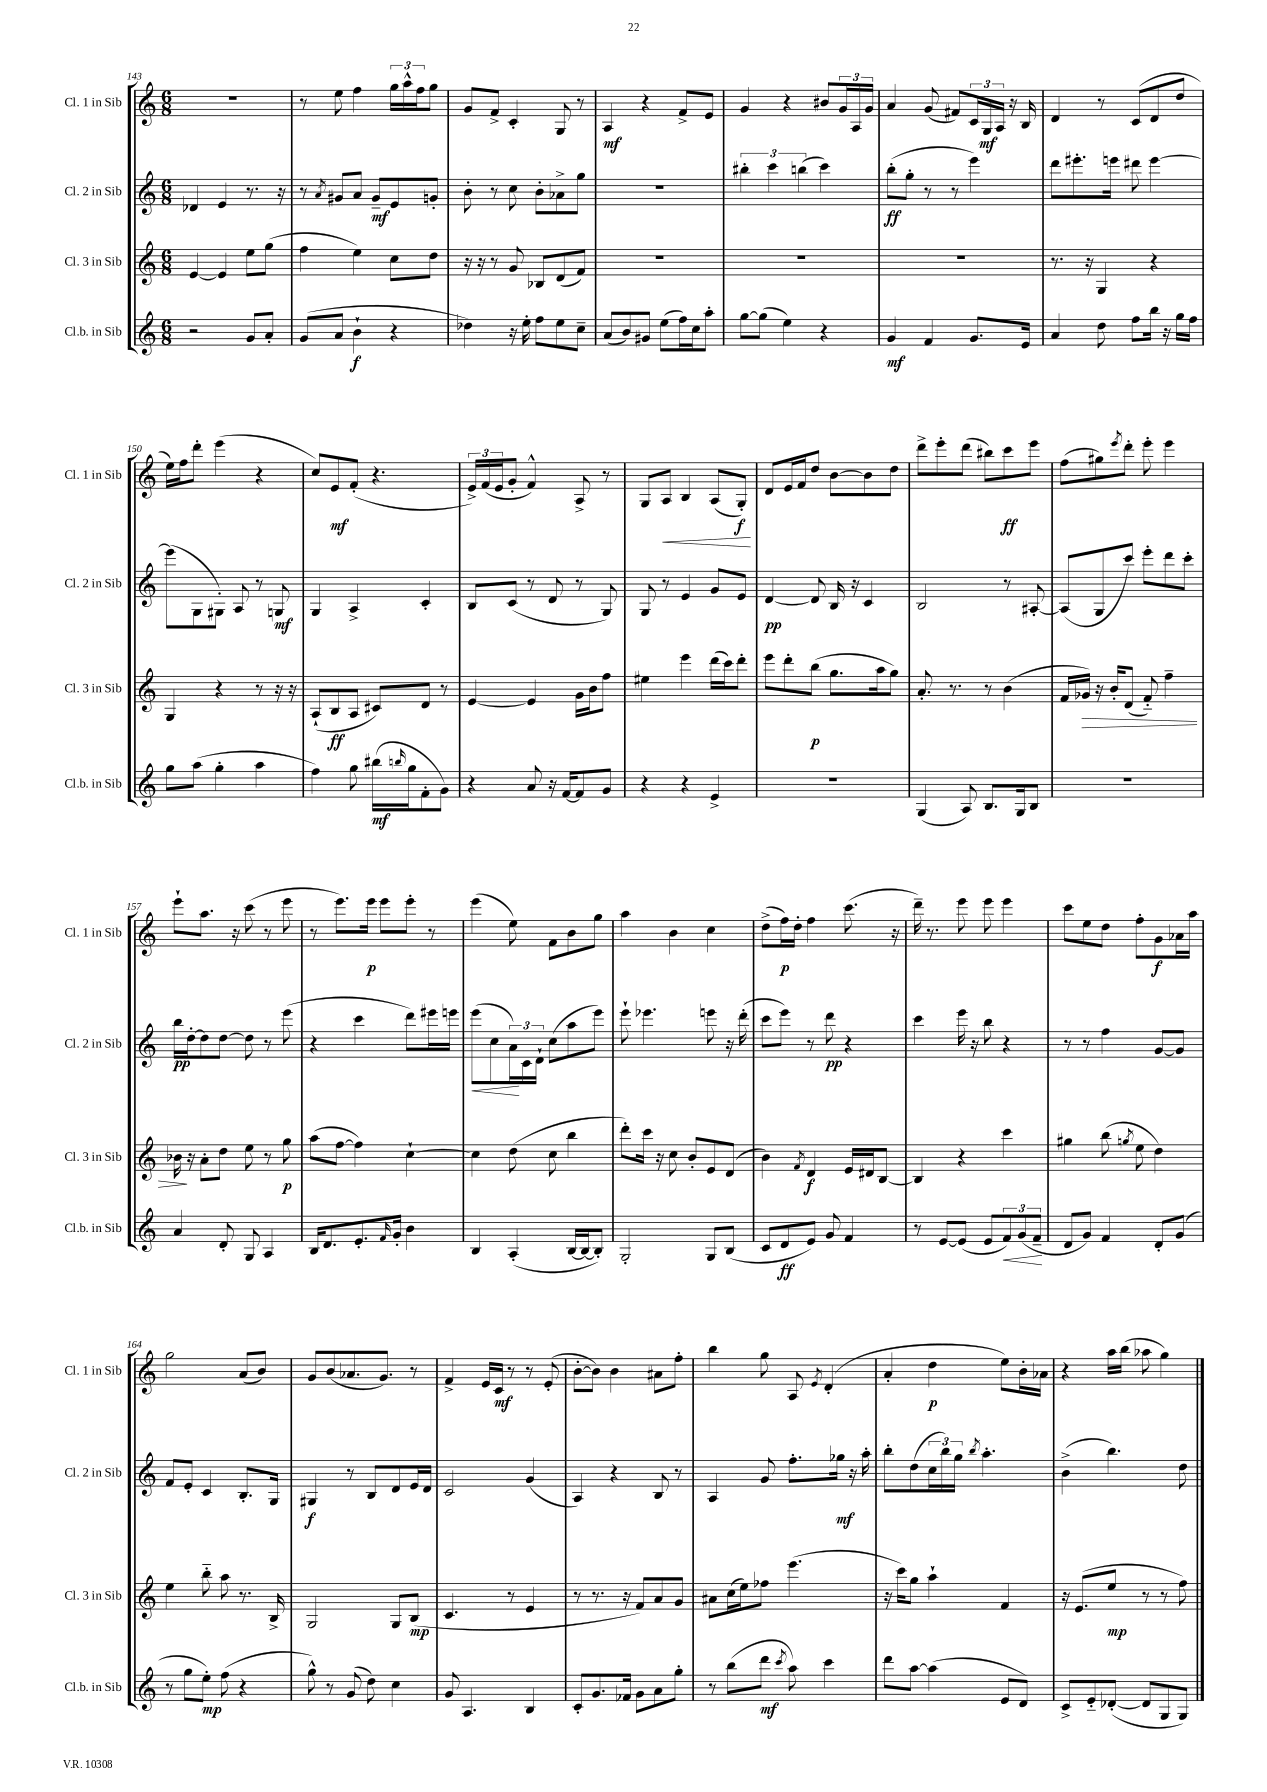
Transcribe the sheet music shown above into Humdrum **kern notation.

**kern	**kern	**kern	**kern
*staff4	*staff3	*staff2	*staff1
*clefG2	*clefG2	*clefG2	*clefG2
*k[]	*k[]	*k[]	*k[]
*M6/8	*M6/8	*M6/8	*M6/8
2r	[4e	4d-	2.r
.	4e]	4e	.
8g	8ee	8.r	.
8a'	(8gg	.	.
.	.	16r	.
=	=	=	=
(8g	4ff	8r	8r
.	.	8qa	.
8a	.	8g#	8ee
4b`	4ee)	8a	4ff
.	.	8g#~	.
4r	8cc	8e	24gg
.	.	.	24aa^^
.	.	.	24ff
.	8dd	8g'	8gg
=	=	=	=
4dd-)	16r	8b'	8g
.	16r	.	.
.	8r	8r	8f^
16r	8g	8cc	4c'
16ee'	.	.	.
8ff	8B-	8b'	.
8ee	(8d	8a-^	8G
8cc~	8f)	8gg	8r
=	=	=	=
(8a	2.r	2.r	4A
8b)	.	.	.
8g#	.	.	4r
(8ee	.	.	.
16ff)	.	.	8f^
16cc	.	.	.
8aa'	.	.	8e
=	=	=	=
[8gg	2.r	6bb#'	4g
(8gg]	.	.	.
.	.	6ccc	.
4ee)	.	.	4r
.	.	(6bb	.
4r	.	4ccc)	8b#
.	.	.	24g
.	.	.	24A
.	.	.	24g
=	=	=	=
4g	2.r	(8bb'	4a
.	.	8gg'	.
4f	.	8r	(8g
.	.	8r	8f#)
8.g	.	4eee)	24c
.	.	.	24G
.	.	.	24A
.	.	.	16r
16e	.	.	16B
=	=	=	=
4a	8.r	8ddd	4d
.	.	8.eee#'	.
.	16r	.	.
8dd	4G	.	8r
.	.	16eee	.
8ff	.	8ddd#	(8c
16bb	4r	[4eee	8d
16r	.	.	.
16gg	.	.	8dd
16ff	.	.	.
=	=	=	=
8gg	4G	(8eee]	16ee)
.	.	.	16ff
(8aa	.	8G	8ddd'
4gg'	4r	8G#')	(4eee
.	.	8A	.
4aa	8r	8r	4r
.	16r	8G	.
.	16r	.	.
=	=	=	=
4ff)	(8A`	4G	8cc)
.	8B	.	8e
8gg	8A	4A^	(8f'
(16bb#	8c#)	.	4.r
16qqbb	.	.	.
16gg	.	.	.
8f'	8d	4c'	.
8g)	8r	.	.
=	=	=	=
4r	[4e	8B	24e^)
.	.	.	(24f
.	.	.	24e
.	.	(8c	8g'
8a	4e]	8r	4f^^)
16r	.	8d	.
[16f	.	.	.
8f]	16g	8r	8A^
.	16b	.	.
8g	8ff	8G)	8r
=	=	=	=
4r	4ee#	8G	8G
.	.	8r	8A
4r	4eee	4e	4B
4e^	(16ddd	8g	(8A
.	16ccc)	.	.
.	8ddd'	8e	8G')
=	=	=	=
2.r	8eee	[4d	8d
.	8ddd'	.	16e
.	.	.	16f
.	(8bb	8d]	8dd
.	8.gg	16B	[8b
.	.	16r	.
.	.	4c	8b]
.	16aa	.	.
.	8gg)	.	8dd
=	=	=	=
(4G	8.a'	2B	8ddd^
.	.	.	8eee'
.	8.r	.	.
8A)	.	.	(8ddd
8.B	8r	.	8bb#)
.	(4b	8r	8ccc
16G	.	.	.
8B	.	[8A#'	8eee
=	=	=	=
2.r	16f	(8A#]	(8ff
.	16g-)	.	.
.	16r	8G	8gg#)
.	16b'	.	.
.	.	.	8qeee
.	(8d	8ccc)	8ddd'
.	8f'~)	8eee'	8eee'
.	4ff~	8ddd	4eee
.	.	8ccc'	.
=	=	=	=
4a	16b-	16bb	8eee`
.	16r	[16dd'	.
.	8a'	8dd]	8.aa
8d'	8dd	[8dd	.
.	.	.	16r
8G	8ee	8dd]	(8ccc
4A	8r	8r	8r
.	8gg	(8eee	8eee
=	=	=	=
16B	(8aa	4r	8r
8.d	.	.	.
.	[8ff	.	8.eee)
8.e'	4ff])	4ccc	.
.	.	.	16eee
.	.	.	8eee
16qqf	.	.	.
16g'	.	.	.
4b	[4cc`	8ddd)	8eee'
.	.	16eee#	8r
.	.	16eee	.
=	=	=	=
4B	4cc]	(8eee	(4eee
.	.	8cc	.
(4A'	(8dd	24a)	8ee)
.	.	24c	.
.	.	24d`	.
.	8cc	(8cc	8f
[16B	4bb	8aa	8b
16B_	.	.	.
8B'])	.	8eee)	8gg
=	=	=	=
2G'	8ddd')	8eee`	4aa
.	16ccc	4.eee-	.
.	16r	.	.
.	8cc	.	4b
.	8b'	.	.
8G	8e	8eee	4cc
(8B	(8d	16r	.
.	.	(16ddd'	.
=	=	=	=
8c	4b)	8ccc	(8dd^
8d	.	8eee)	16ff)
.	.	.	16dd'
.	8qf	.	.
8e)	4d	8r	4ff
8g	.	8ddd	.
4f	16e	4r	(8.ccc
.	16d#	.	.
.	[8B	.	.
.	.	.	16r
=	=	=	=
8r	4B]	4ccc	16ddd~)
.	.	.	8.r
[8e	.	.	.
(8e]	4r	16eee	8eee
.	.	16r	.
8e	.	8bb	8eee
12f)	4ccc	4r	4eee
(12g	.	.	.
12f~	.	.	.
=	=	=	=
8d	4gg#	8r	8ccc
8g)	.	8r	8ee
4f	(8bb	4ff	8dd
.	8qgg	.	.
.	8ee	.	8ff'
8d'	4dd)	[8g	8g
(8g	.	8g]	16a-
.	.	.	16aa
=	=	=	=
8r	4ee	8f	2gg
8gg	.	8e'	.
8ee')	8bb'~	4c	.
(8ff	8aa	.	.
4r	8.r	8.B'	(8a
.	.	.	8b)
.	16B^	16G	.
=	=	=	=
8gg^^)	2G	4G#	8g
8r	.	.	(8b
(8g	.	8r	8.a-
8dd)	.	8B	.
.	.	.	8.g)
4cc	8G	8d	.
.	(8B	16e	8r
.	.	16d	.
=	=	=	=
8g	4.c	2c	4f^
4.A	.	.	.
.	.	.	16e
.	.	.	16c
.	8r	.	8r
4B	4e	(4g	8r
.	.	.	(8e'
=	=	=	=
8c'	8r	4A)	[8b'
8.g	8.r	.	8b])
.	.	4r	4b
16f-	16r	.	.
8g	8f)	.	.
8a	8a	8B	8a#
8gg'	8g	8r	8ff'
=	=	=	=
8r	8a#	4A	4bb
(8bb	(16cc	.	.
.	16ee)	.	.
8ddd	8ff-	8g	8gg
8qccc	.	.	.
8aa)	(4.eee	8.ff'	8A
.	.	.	8qe
4ccc	.	.	(4d'
.	.	16gg-	.
.	.	16r	.
.	.	16aa'	.
=	=	=	=
8ddd	16r	8bb'	4a'
.	16ccc)	.	.
[8aa	8gg	(8dd	.
(4aa]	4aa`	24cc	4dd
.	.	24bb)	.
.	.	24gg	.
.	.	8qbb	.
.	.	4.aa'	.
8e	4f	.	8ee)
8d)	.	.	16b'
.	.	.	16a-
=	=	=	=
8c^	16r	(4b^	4r
.	(8.e	.	.
8e'~	.	.	.
([8d-'	8ee	4.bb)	16aa
.	.	.	(16bb
8d-]	8r	.	8aa-
8G	8r	.	4gg)
8G)	8ff)	8dd	.
==	==	==	==
*-	*-	*-	*-
